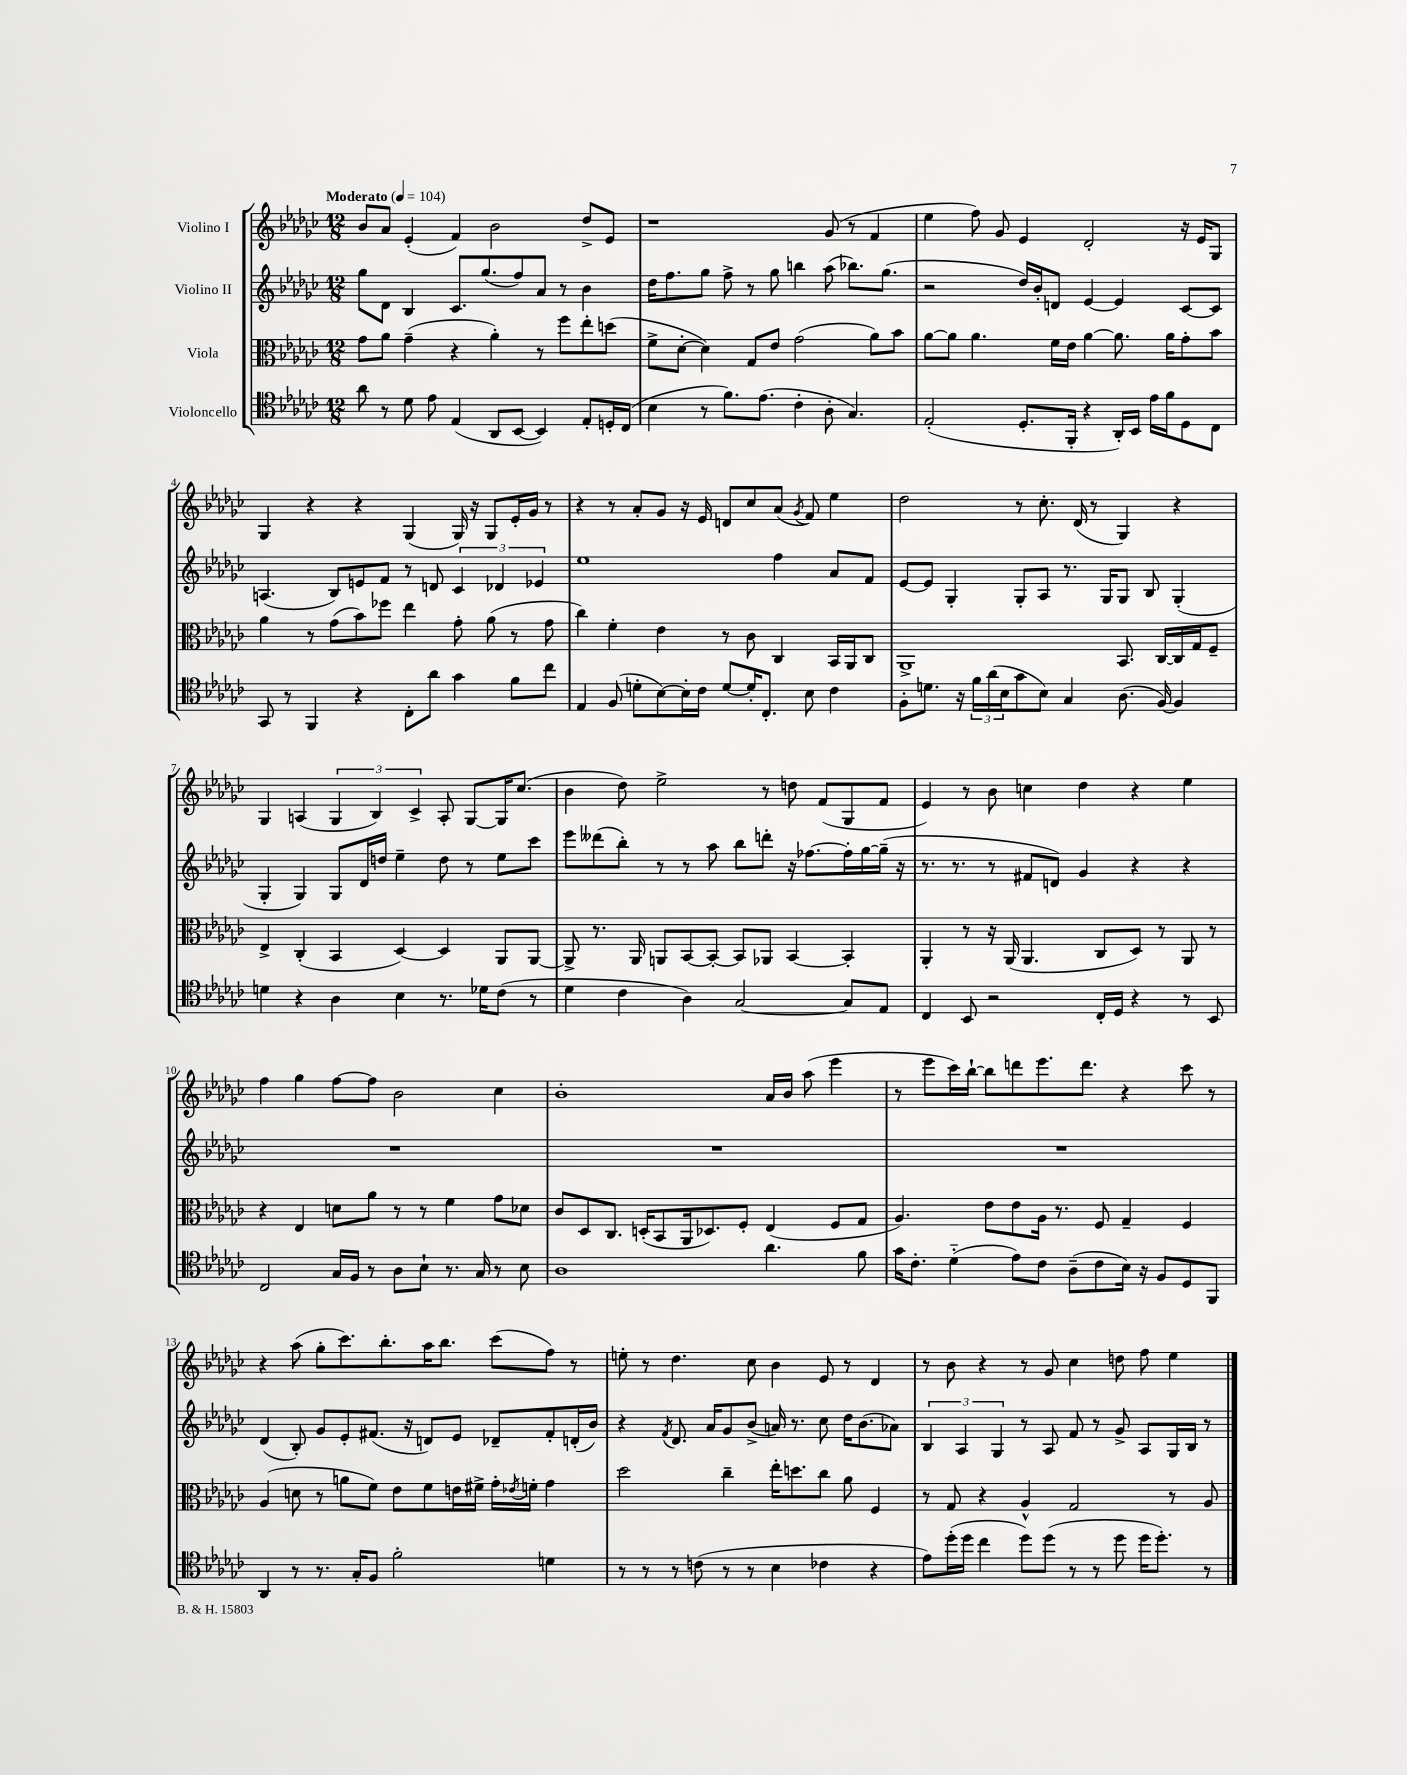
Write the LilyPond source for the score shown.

<<
\new StaffGroup <<
\new Staff = "s0" \with { instrumentName = "Violino I" } {
    \clef treble \key ges \major \numericTimeSignature \time 12/8 \tempo "Moderato" 4 = 104
    bes'8 aes'8 ees'4-.( f'4) bes'2 des''8-> ees'8 |
    r1 ges'8( r8 f'4 |
    ees''4 f''8) ges'8 ees'4 des'2-. r16 ees'16 ges8 |
    ges4 r4 r4 ges4( ges16) r16 ges8 ees'16-. ges'16 r8 |
    r4 r8 aes'8-. ges'8 r16 ees'16 d'8 ces''8 aes'8( \acciaccatura { ges'8 } f'8) ees''4 |
    des''2 r8 ces''8.-. des'16( r8 ges4) r4 |
    ges4 a4( \tuplet 3/2 { ges4 bes4) ces'4-> } a8-. ges8~ ges16 ces''8.( |
    bes'4 des''8) ees''2-> r8 d''8 f'8( ges8 f'8 |
    ees'4) r8 bes'8 c''4 des''4 r4 ees''4 |
    f''4 ges''4 f''8~ f''8 bes'2 ces''4 |
    bes'1-. aes'16 bes'16 aes''8( ees'''4 |
    r8 ees'''8 ces'''16) bes''16~-! bes''8 d'''8 ees'''8. d'''8. r4 ces'''8 r8 |
    r4 aes''8( ges''8-. ces'''8.) bes''8.-. aes''16 bes''8. ces'''8( f''8) r8 |
    e''8-. r8 des''4. ces''8 bes'4 ees'8 r8 des'4 |
    r8 bes'8 r4 r8 ges'8 ces''4 d''8 f''8 ees''4 \bar "|." |
}
\new Staff = "s1" \with { instrumentName = "Violino II" } {
    \clef treble \key ges \major \numericTimeSignature \time 12/8
    ges''8 des'8 bes4 ces'8. ges''8.( f''8) aes'8 r8 bes'4 |
    des''16 f''8. ges''8 f''8-> r8 ges''8 b''4 aes''8( bes''8.) ges''8.( |
    r2 des''16) bes'16-. d'8 ees'4~ ees'4 ces'8~ ces'8 |
    a4.( bes8) e'8 f'8 r8 d'8 \tuplet 3/2 { ces'4 des'4 ees'4 } |
    ees''1 f''4 aes'8 f'8 |
    ees'8~ ees'8 ges4-. ges8-. aes8 r8. ges16 ges8 bes8 ges4-.( |
    ges4-. ges4) ges8 des'16 d''16 ees''4-- d''8 r8 ees''8 ces'''8 |
    ees'''8 deses'''8( bes''8-.) r8 r8 aes''8 bes''8 d'''8-. r16 fes''8.~ fes''16-. ges''16~ ges''16--( r16 |
    r8. r8. r8 fis'8 d'8) ges'4 r4 r4 |
    R1. |
    R1. |
    R1. |
    des'4( bes8-.) ges'8 ees'8-. fis'8.( r16 d'8) ees'8 des'8-- fis'8-. d'16-.( bes'16) |
    r4 \acciaccatura { f'8 } des'8. aes'16 ges'8 bes'8->( a'16) r8. ces''8 des''16 bes'8.( aes'8) |
    \tuplet 3/2 { bes4 aes4 ges4 } r8 aes8 f'8 r8 ges'8-> aes8 ges16 bes16 r8 \bar "|." |
}
\new Staff = "s2" \with { instrumentName = "Viola" } {
    \clef alto \key ges \major \numericTimeSignature \time 12/8
    ges'8 aes'8 ges'4--( r4 aes'4-.) r8 f''8 ees''8-. d''8( |
    f'8-> des'8~-. des'4) ges8 ees'8 ges'2( aes'8) bes'8 |
    aes'8~ aes'8 aes'4. f'16 ees'16 aes'4~ aes'8. aes'16 ges'8-. bes'8 |
    aes'4 r8 ges'8( bes'8) fes''8 ees''4 ges'8-. aes'8( r8 ges'8 |
    ces''4) f'4-. ees'4 r8 ces'8 ces4 bes,16 aes,16 ces8 |
    aes,1-> bes,8. ces16~ ces16 ges16 f8-- |
    ees4-> ces4-.( bes,4 des4~) des4 aes,8 aes,8~ |
    aes,8-> r8. aes,16 a,8 bes,8~ bes,8~-. bes,8 aes,8 bes,4~ bes,4-. |
    aes,4-. r8 r16 aes,16( aes,4. ces8 des8) r8 aes,8 r8 |
    r4 ees4 d'8 aes'8 r8 r8 f'4 ges'8 des'8 |
    ces'8 des8 ces8. d16-.( bes,8 aes,16 des8.) f8-. ees4( f8 ges8 |
    aes4.) ees'8 ees'8 aes16 r8. f8 ges4-- f4 |
    aes4( d'8 r8 a'8 f'8) ees'8 f'8 e'16 fis'16-> ges'16-. \acciaccatura { ees'8 } f'16-. ges'4 |
    des''2 ces''4-- ees''16-. d''8. ces''8 aes'8 f4 |
    r8 ges8 r4 aes4-^ ges2 r8 aes8 \bar "|." |
}
\new Staff = "s3" \with { instrumentName = "Violoncello" } {
    \clef tenor \key ges \major \numericTimeSignature \time 12/8
    aes'8 r8 des'8 ees'8 ees4( aes,8 bes,8~ bes,4) ees8-. d16-. ces16( |
    bes4 r8 f'8.) ees'8.( ces'4-. aes8-. ges4.) |
    ees2-.( des8.-. f,16-. r4 aes,16-.) bes,16 ees'16 f'16 des8 ces8 |
    ges,8 r8 f,4 r4 ces8-. aes'8 ges'4 f'8 ces''8 |
    ees4 f8( d'8-. bes8~) bes16-. ces'16 d'8~ d'16-. ces8.-. bes8 ces'4 |
    f8-. d'8. r16 \tuplet 3/2 { f'16 aes'16( bes16 } ges'8 bes8) ges4 aes8.( f16~) f4 |
    d'4 r4 aes4 bes4 r8. des'16 ces'8( r8 |
    des'4 ces'4 aes4) ges2~ ges8 ees8 |
    ces4 bes,8 r2 ces16-. des16 r4 r8 bes,8 |
    ces2 ges16 f16 r8 aes8 bes8-! r8. ges16 r8 bes8 |
    aes1 aes'4. f'8 |
    ges'16 ces'8.-. des'4-_( ees'8) ces'8 aes8--( ces'8 bes16) r16 f8 des8 f,8 |
    aes,4 r8 r8. ges16-. f8 f'2-. d'4 |
    r8 r8 r8 c'8( r8 r8 bes4 ces'4 r4 |
    ees'8) des''16-.( des''16 ces''4 des''8) des''8( r8 r8 des''8 des''16 des''8.-.) r8 \bar "|." |
}
>>
>>
